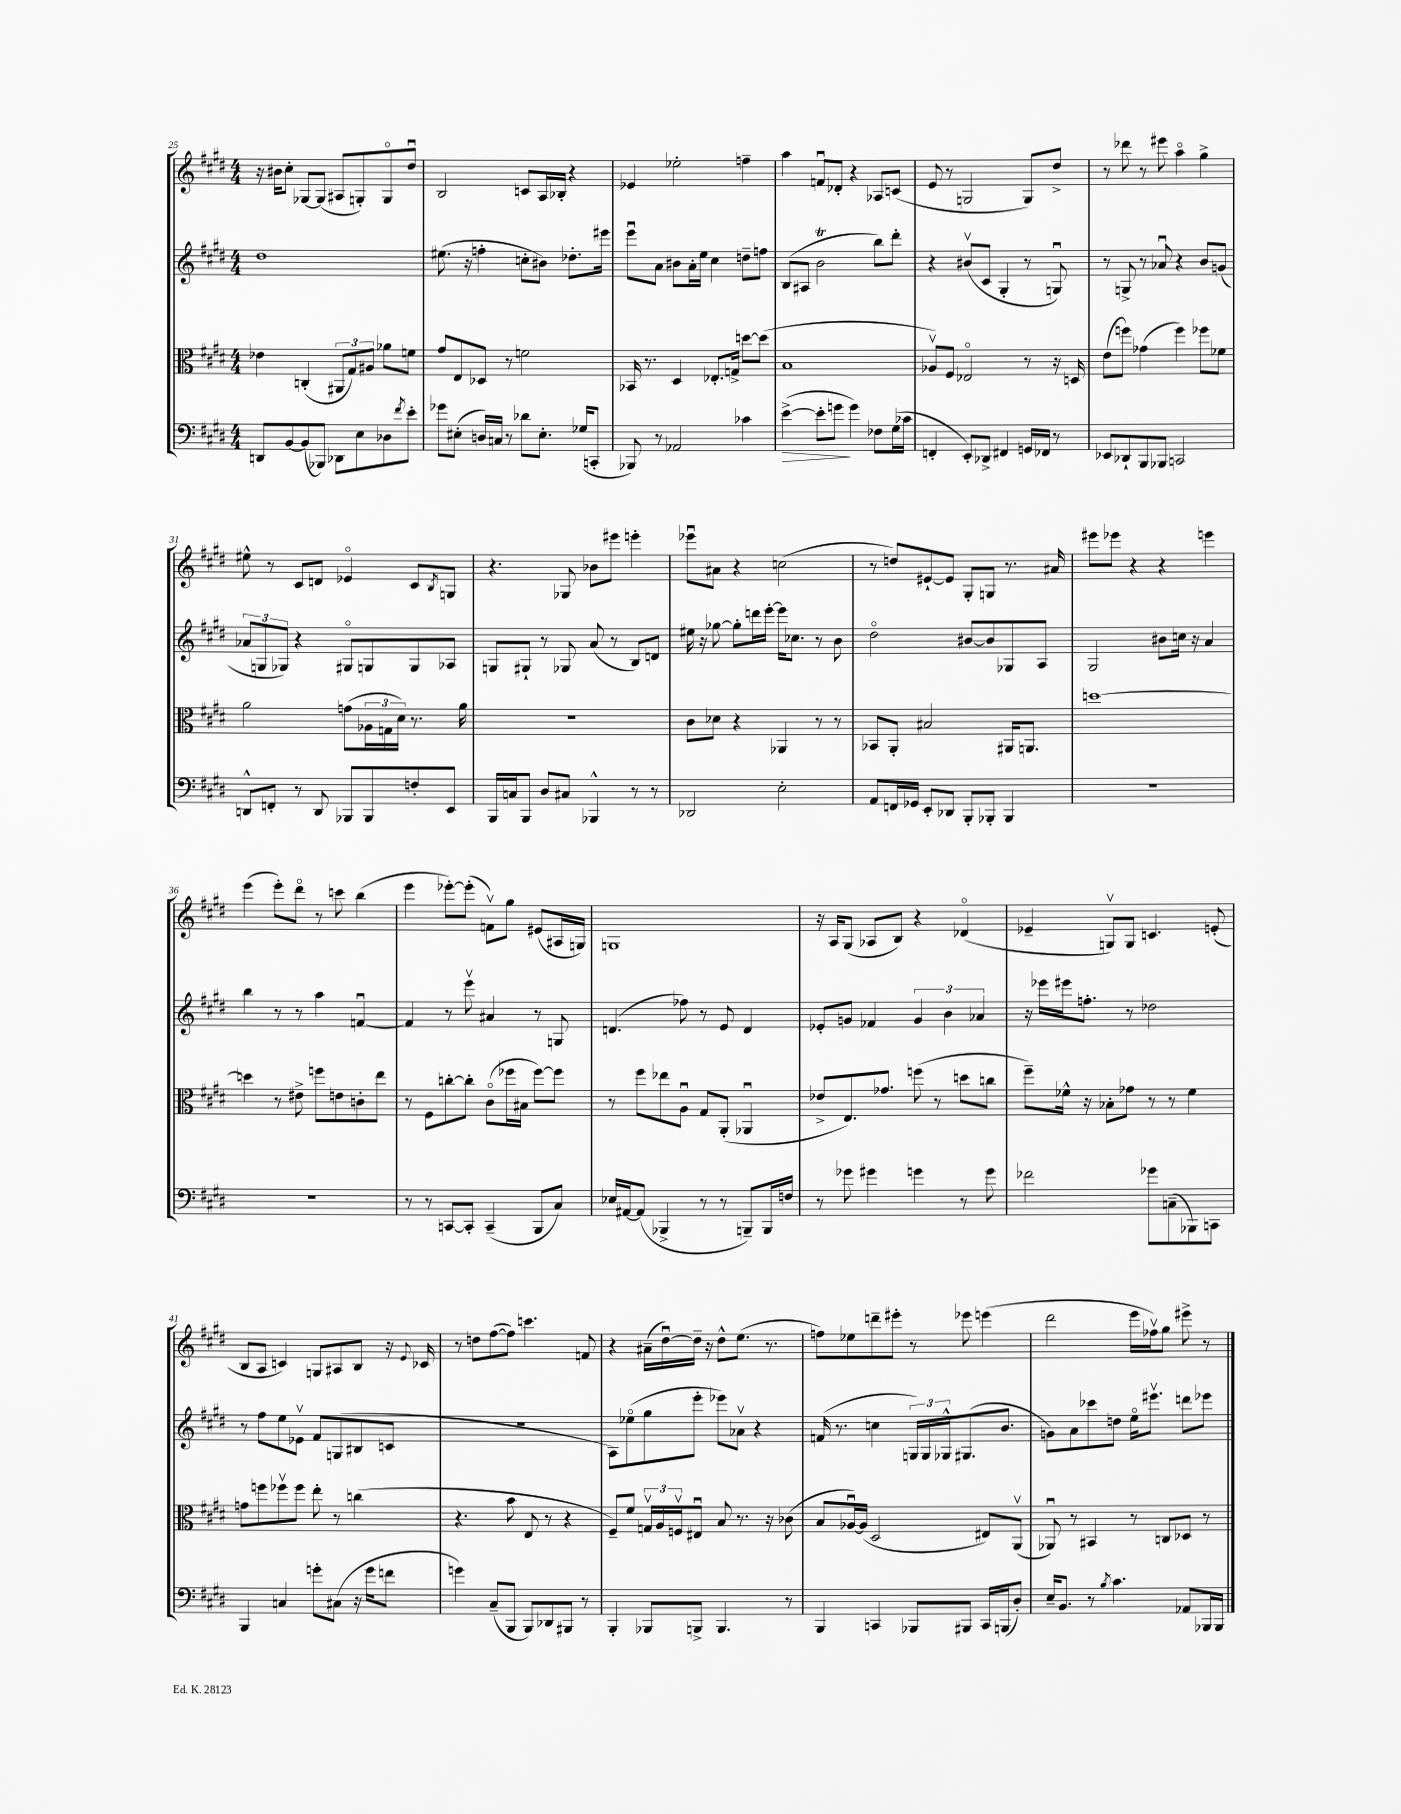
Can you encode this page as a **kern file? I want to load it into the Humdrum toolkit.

**kern	**dynam	**kern	**kern	**kern
*part4	*part4	*part3	*part2	*part1
*staff4	*staff4	*staff3	*staff2	*staff1
*clefF4	*	*clefC3	*clefG2	*clefG2
*k[f#c#g#d#]	*	*k[f#c#g#d#]	*k[f#c#g#d#]	*k[f#c#g#d#]
*M4/4	*	*M4/4	*M4/4	*M4/4
=25	=25	=25	=25	=25
8DDn/L	.	4e-X\	1dd#	16r
.	.	.	.	16b#X\KL
[8BB/	.	.	.	8cc#'\J
(8BB/]	.	(4Cn'/	.	[8G-X/L
8BBB-X/J)	.	.	.	(8G-/J]
8DD-X\L	.	12AA#X/L	.	8A#X/L
.	.	12G#/)	.	.
8E\	.	.	.	8Gn'/)
.	.	12A#X/J	.	.
8D-X\	.	8a-X\L	.	8G/
8qf#/	.	.	.	.
8e'\J	.	8fn\J	.	8dd#u/J
=26	=26	=26	=26	=26
8g-X\L	.	8g#/L	(8.ee#X\	2B/
(8E#X'\J	.	8E/	.	.
.	.	.	16r	.
16Dn/LL)	.	8D-X/J	4ffn'\	.
16Cn/JJ	.	.	.	.
8r	.	8r	.	.
8d-X\L	.	2fn\	8ccn'\L	8cn/L
8.E#'\J	.	.	8b#X\J)	16A/L
.	.	.	.	16B-X'/JJ
.	.	.	8.dd-X'\L	4r
(16G-X/KL	.	.	.	.
8CCn'/J	.	.	.	.
.	.	.	16eee#X\Jk	.
=27	=27	=27	=27	=27
8BBB-X/)	.	16BB-X/	8eeeu\L	4e-X/
.	.	8.r	.	.
8r	.	.	8a\J	.
2AA-X/	.	4D#/	8b#X\L	2ee-X'\
.	.	.	16a'\L	.
.	.	.	16ee\JJ	.
.	.	8.E-X'/L	4cc#\	.
.	.	16Gn^/Jk	.	.
4c-X\	.	[8ddn\L	8ddn~\L	4ffn~\
.	.	(8dd\J]	8ffn\J	.
=28	=28	=28	=28	=28
!	!LO:HP:b	!	!	!
([4e^\	>	1B	(8B/L	4aa\
.	.	.	8A#X/J	.
8e'\L]	.	.	2bT\	8fnu/L
8gn\J	.	.	.	8d-X'/J
4g\)	]	.	.	4r
8F-X\L	.	.	8bb\L)	8A-X/L
(16G#\L	.	.	8ddd#'\J	(8cn/J
16c-X\JJ	.	.	.	.
=29	=29	=29	=29	=29
4FFn'/	.	8A-Xv/L)	4r	8e/
.	.	8F#/J	.	8r
8EE'/L)	.	2E-X/	(8b#Xv/L	2Gn/
8DD-X^/J	.	.	8c#/J	.
4FF#X/	.	.	4G#'/	.
16GGn/LL	.	8r	8r	8G/L)
16FF-X/JJ	.	.	.	.
8r	.	16r	8Gnu/)	8dd#^/J
.	.	16Dn/	.	.
=30	=30	=30	=30	=30
8EE-X/L	.	(8e\L	8r	8r
8DD-X`/	.	8ffn\J)	8Gn^/	8ddd-X\
8BBB/	.	(4g-X\	8r	8r
8BBB-X/J	.	.	8a-Xu/	8eee#X\
2CCn/	.	4ff\)	4r	4aa\
.	.	8ff-X\L	8b/L	4gg#^\
.	.	8f-X\J	(8gn/J	.
!!LO:LB:g=z
=31	=31	=31	=31	=31
8DDn^^/L	.	2a\	12a-X/L	8ee#X^^\
.	.	.	12Gn/	.
8FFn'/J	.	.	.	8r
.	.	.	12G-X/J)	.
8r	.	.	4r	8c#/L
8DD/	.	.	.	8dn/J
8BBB-X/L	.	(8gn\L	8G#X/L	4e-X/
8BBB-/	.	24A-X\L	8Gn/	.
.	.	24Gn\	.	.
.	.	24d#\JJ)	.	.
8Fn'/	.	8.r	8G/	8c#/L
.	.	.	.	8qB/
8EE/J	.	.	8A-X/J	8Gn/J
.	.	16a\	.	.
=32	=32	=32	=32	=32
16BBB/LL	.	1r	8Gn/L	4.r
16Cn/J	.	.	.	.
8BBB/J	.	.	8G#X`/J	.
8D#/L	.	.	8r	.
8C#X/J	.	.	8G-X/	8G-X/
4BBB-X^^/	.	.	(8a/	8b-X\L
.	.	.	8r	8eee#X\J
8r	.	.	8B/L)	4eeen'\
8r	.	.	8dn/J	.
=33	=33	=33	=33	=33
2DD-X/	.	8c#\L	16ee#X\	8eee-Xu\L
.	.	.	16r	.
.	.	8d-X\J	[8gg-X\	8a#X\J
.	.	4r	8gg-'\L]	4r
.	.	.	16dddn\L	.
.	.	.	[16eee'\JJ	.
2E'\	.	4AA-X/	16eee\KL]	(2ccn\
.	.	.	8.cc-X\J	.
.	.	8r	8r	.
.	.	8r	8b\	.
=34	=34	=34	=34	=34
8AA/L	.	8BB-X/L	2dd#\	8r
16FFn/L	.	8AA'/J	.	8ddn/L)
16GG-X/JJ	.	.	.	.
8EE'/L	.	2B#X/	.	[8e#X`/
8DD-X/J	.	.	.	8e#/J]
8BBB'/L	.	.	[8b#X/L	8G#'/L
8BBB-X'/J	.	.	8b#/]	8Gn/J
4BBB-/	.	16AA#X/KL	8G-X/	8.r
.	.	8.AAn/J	.	.
.	.	.	8A/J	.
.	.	.	.	16a#X/
=35	=35	=35	=35	=35
1r	.	[1ddn	2G#/	8eee#X\L
.	.	.	.	8eee-X\J
.	.	.	.	4r
.	.	.	8b#X\L	4r
.	.	.	16ccn\Jk	.
.	.	.	16r	.
.	.	.	4a/	4eeen\
!!LO:LB:g=z
=36	=36	=36	=36	=36
1r	.	4ddn\]	4bb\	(4eee\
.	.	8r	8r	8eee'\L)
.	.	8e#X^\	8r	8ddd#\J
.	.	8ffn\L	4aa\	8r
.	.	8en\	.	8cccn\
.	.	8cn'\	[4fnu/	(4bb\
.	.	8ee\J	.	.
=37	=37	=37	=37	=37
8r	.	8r	4f/]	4eee\
8r	.	8F#\L	.	.
[8CCn/L	.	[8ccn'\	8r	[8eee-X'\L)
8CC'/J]	.	8cc'\J]	8eeev\	(8eee-'\J]
(4CC~/	.	(8c#\L	4a#X/	8fnv\L)
.	.	16ff-X\L	.	8gg#\J
.	.	16B#X\JJ	.	.
8BBB/L	.	[8ff-\L)	8r	(8e#X/L
8C#/J)	.	8ff-\J]	8Gn/	16A#X/L
.	.	.	.	16Gn/JJ)
=38	=38	=38	=38	=38
16E-X/LL	.	8r	(4.dn/	1Gn
[16AA#X/J	.	.	.	.
(8AA#/J]	.	8ff#\L	.	.
4BBB-X^/	.	8ee-X\	.	.
.	.	8Au\J	8ff-X\)	.
8r	.	8G#/L	8r	.
8r	.	(8AA'/J	8e/	.
8BBBn~/L)	.	4AA-Xu/	4d/	.
16BBB/L	.	.	.	.
16Fn/JJ	.	.	.	.
=39	=39	=39	=39	=39
8r	.	8e-X^/L	8e-X'/L	16r
.	.	.	.	16A/KL
8g-X\	.	8.E/)	8gn/J	(8G#/J
4g#X\	.	.	4f-X/	8A-X/L
.	.	8.g-X/J	.	.
.	.	.	.	8B/J)
4gn\	.	(8ffn\	6g/	4r
.	.	8r	.	.
.	.	.	6b\	.
8r	.	8ddn\L	.	(4d-X/
.	.	.	6a-X/	.
8g\	.	8ccn\J	.	.
=40	=40	=40	=40	=40
2f-X\	.	8ff#~\L)	16r	4e-X~/
.	.	.	16eee-X\LL	.
.	.	16f-X^^\Jk	16eee#X\J	.
.	.	16r	8.ffn'\J	.
.	.	8B-X'\L	.	8Gnv/L)
.	.	8g-X\J	8r	8G/J
8g-X\L	.	8r	2dd-X\	4.cn/
(8Cn~\	.	8r	.	.
8BBB-X\)	.	4f-\	.	.
8CCn\J	.	.	.	(8en'/
!!LO:LB:g=z
=41	=41	=41	=41	=41
4BBB/	.	8gn\L	8r	8B/L
.	.	8ffn\	8ff#\L	8A/J
4Cn/	.	8ff-Xv\	8ee\	4cn/)
.	.	8ff-\J	8e-Xv\J	.
8gn'\L	.	8ee'\	8f#/L	8Gn/L
(8C#X\J	.	8r	(8Gn/	8A#X/
16r	.	(4ccn\	8B#X/	8B/J
16g\KL	.	.	.	.
8fn\J	.	.	8cn/J	16r
.	.	.	.	8qqe/
.	.	.	.	16c-X/
=42	=42	=42	=42	=42
4gn\)	.	4.r	1r	8r
.	.	.	.	8ddn\L
(8C#~/L	.	.	.	([8ff#\
8BBB/J	.	8b\	.	8ff#\J])
8BBB/L)	.	8E/	.	4.cccn\
8DD-X/	.	8r	.	.
8BBB#X/J	.	4r	.	.
8r	.	.	.	8fn/
=43	=43	=43	=43	=43
4BBB'/	.	8F#~/L)	8A\L)	4r
.	.	8f#/J	(8ee-X\	.
8BBB-X/L	.	24Gnv/LL	8gg#\	(16a#X~\LL
.	.	24A/	.	.
.	.	.	.	[16dd#u\)
.	.	24Fnv/J	.	.
8BBBn^/J	.	8E#Xu/J	8eee'\J	16dd#~\JJ]
.	.	.	.	16r
4.BBB/	.	8B/	8eee-X\L)	8dd#^^\L
.	.	8.r	8a-Xv\J	(8.ee\J
.	.	.	4r	.
.	.	16r	.	8.r
8r	.	(8c-X\	.	.
=44	=44	=44	=44	=44
4BBB/	.	8B/L	(16fn/	8ffn\L)
.	.	.	8.r	.
.	.	[16A-Xu/L)	.	8ee-X\
.	.	(16A-/JJ]	.	.
4CCn/	.	2D#/	4ccn\	8dddn~\
.	.	.	.	8eee#X'\J
8BBB-X/L	.	.	24Gn/LL)	8r
.	.	.	24G/	.
.	.	.	24G-X^^/J	.
8BBB#X/J	.	.	(8.G#X/	8eee-X\
16CC/LL	.	8E#X/L)	.	(4eeen\
(16BBBn/J	.	.	8.b/J	.
8D#'/J)	.	(8AAv/J	.	.
=45	=45	=45	=45	=45
16E~/KL	.	8AA-Xu/)	8gn\L)	2ddd#\
8.BB/J	.	.	.	.
.	.	8r	8a\	.
8r	.	4BB#X/	8ccc-X\	.
8qB/	.	.	.	.
4.c#\	.	.	8ddn\J	.
.	.	8r	16ee\KL	16eee\LL
.	.	.	8.eee#Xv\J	16ff-Xv\J)
.	.	8Cn/L	.	8gg#\J
8AA-X/L	.	8D-X/J	8dddn\L	8eee#X^\
16BBB-X/L	.	8r	8eee-X\J	8r
16BBB-/JJ	.	.	.	.
==	==	==	==	==
*-	*-	*-	*-	*-
